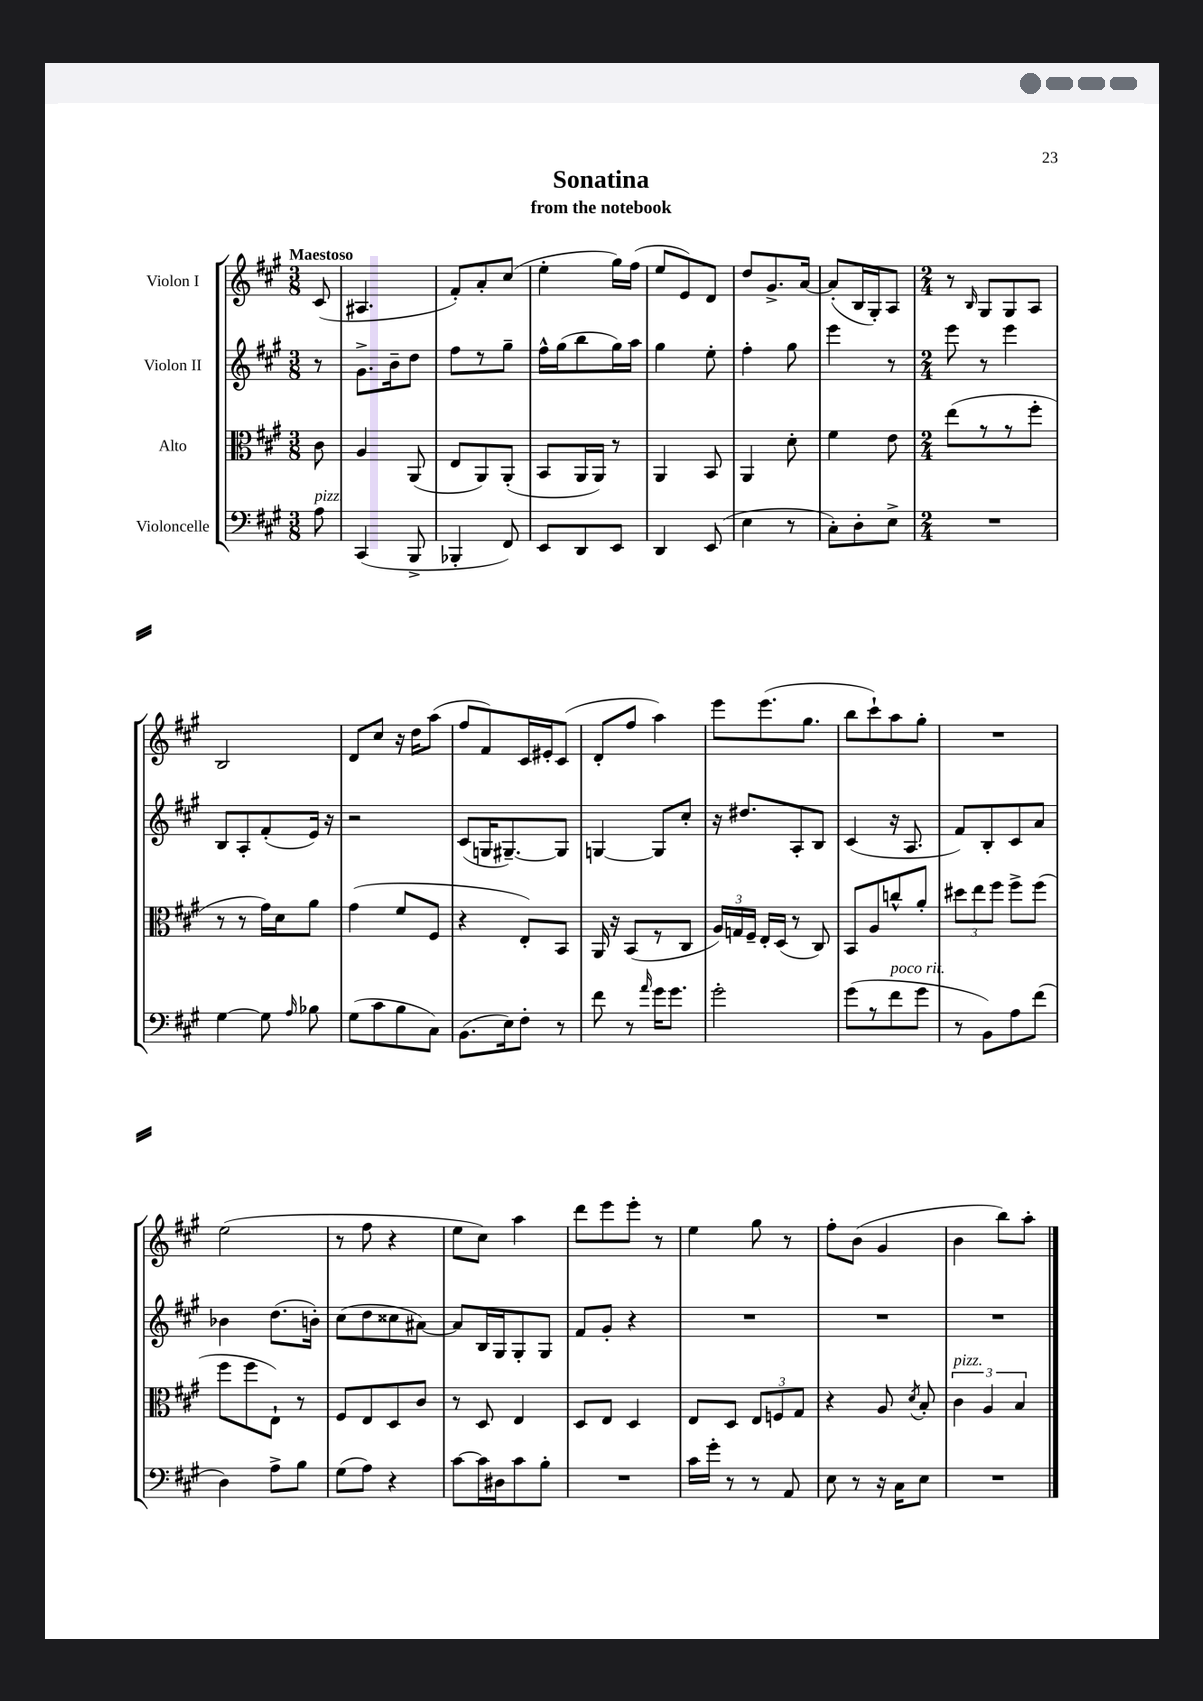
\header { title = "Sonatina" subtitle = "from the notebook" }
<<
\new StaffGroup <<
\new Staff = "s0" \with { instrumentName = "Violon I" } {
    \clef treble \key a \major \numericTimeSignature \time 3/8 \partial 8 \tempo "Maestoso"
    \autoBeamOff cis'8( |
    ais4. |
    fis'8[-.) a'8-. cis''8]( |
    e''4-. gis''16[) fis''16]( |
    e''8[ e'8) d'8] |
    d''8[ gis'8.-> a'16]~ |
    a'8[-.( b16 gis16-.) a8] |
    \numericTimeSignature \time 2/4 r8 \grace { b16 } gis8[ gis8 a8] |
    b2 |
    d'8[ cis''8] r16 d''16[ a''8]( |
    fis''8[ fis'8) cis'16 eis'16-. cis'8]( |
    d'8[-. fis''8] a''4) |
    e'''8[ e'''8.( gis''8.] |
    b''8[ cis'''8-!) a''8 gis''8]-. |
    R2 |
    e''2( |
    r8 fis''8 r4 |
    e''8[ cis''8]) a''4 |
    d'''8[ e'''8 e'''8]-. r8 |
    e''4 gis''8 r8 |
    fis''8[-. b'8]( gis'4 |
    b'4 b''8[) a''8]-. \bar "|." |
}
\new Staff = "s1" \with { instrumentName = "Violon II" } {
    \clef treble \key a \major \numericTimeSignature \time 3/8 \partial 8
    \autoBeamOff r8 |
    gis'8.[-> b'16-- d''8] |
    fis''8[ r8 gis''8]-- |
    fis''16[-^ gis''16( b''8 gis''16) a''16] |
    gis''4 e''8-. |
    fis''4-. gis''8 |
    e'''4 r8 |
    \numericTimeSignature \time 2/4 e'''8 r8 e'''4 |
    b8[ a8-. fis'8-.( e'16]) r16 |
    r2 |
    cis'8[( g16 gis8.~--) gis8] |
    g4~ g8[ cis''8]-. |
    r16 dis''8.[ a8-. b8] |
    cis'4( r16 a8. |
    fis'8[) b8-. cis'8 a'8] |
    bes'4 d''8.[( b'16]-.) |
    cis''8[( d''8 cisis''8 ais'8]~) |
    ais'8[ b16 gis16 gis8-. gis8] |
    fis'8[ gis'8]-. r4 |
    R2 |
    R2 |
    R2 \bar "|." |
}
\new Staff = "s2" \with { instrumentName = "Alto" } {
    \clef alto \key a \major \numericTimeSignature \time 3/8 \partial 8
    \autoBeamOff cis'8 |
    a4 a,8( |
    e8[ a,8) a,8]-.( |
    b,8[ a,16 a,16]) r8 |
    a,4 b,8 |
    a,4 d'8-. |
    fis'4 e'8 |
    \numericTimeSignature \time 2/4 e''8[( r8 r8 fis''8]-. |
    r8 r8 gis'16[) d'16 a'8] |
    gis'4( fis'8[ fis8] |
    r4 e8[-.) b,8] |
    a,16 r16 b,8[( r8 cis8] |
    \tuplet 3/2 { a16[) g16 fis16]-- } e16[-. d16]( r8 cis8) |
    b,8[ a8 c''8-^ a'8]-. |
    \tuplet 3/2 { dis''8[ e''8 fis''8] } fis''8[-> fis''8]( |
    fis''8[ fis''8 e8]-!) r8 |
    fis8[ e8 d8 cis'8] |
    r8 d8 e4 |
    d8[ e8] d4 |
    e8[ d8] \tuplet 3/2 { e8[ f8 gis8] } |
    r4 a8 \acciaccatura { d'8 } b8-. |
    \tuplet 3/2 { cis'4^\markup { \italic "pizz." } a4 b4 } \bar "|." |
}
\new Staff = "s3" \with { instrumentName = "Violoncelle" } {
    \clef bass \key a \major \numericTimeSignature \time 3/8 \partial 8
    \autoBeamOff a8^\markup { \italic "pizz." } |
    cis,4( b,,8-> |
    bes,,4-. fis,8) |
    e,8[ d,8 e,8] |
    d,4 e,8( |
    e4 r8 |
    cis8[-.) d8-. e8]-> |
    \numericTimeSignature \time 2/4 R2 |
    gis4~ gis8 \grace { a16 } bes8 |
    gis8[( cis'8 b8 cis8]) |
    b,8.[( e16) fis8]-. r8 |
    fis'8 r8 \grace { a'16 } gis'16[ gis'8.] |
    gis'2-. |
    gis'8[( r8 fis'8^\markup { \italic "poco rit." } gis'8] |
    r8 b,8[) a8 fis'8]( |
    d4) a8[-> b8] |
    gis8[( a8]) r4 |
    cis'8[~ cis'16 dis16 cis'8 b8]-. |
    R2 |
    cis'16[ gis'16]-. r8 r8 a,8 |
    e8 r8 r16 cis16[ e8] |
    R2 \bar "|." |
}
>>
>>
\layout { \context { \Score \remove "Bar_number_engraver" } }
